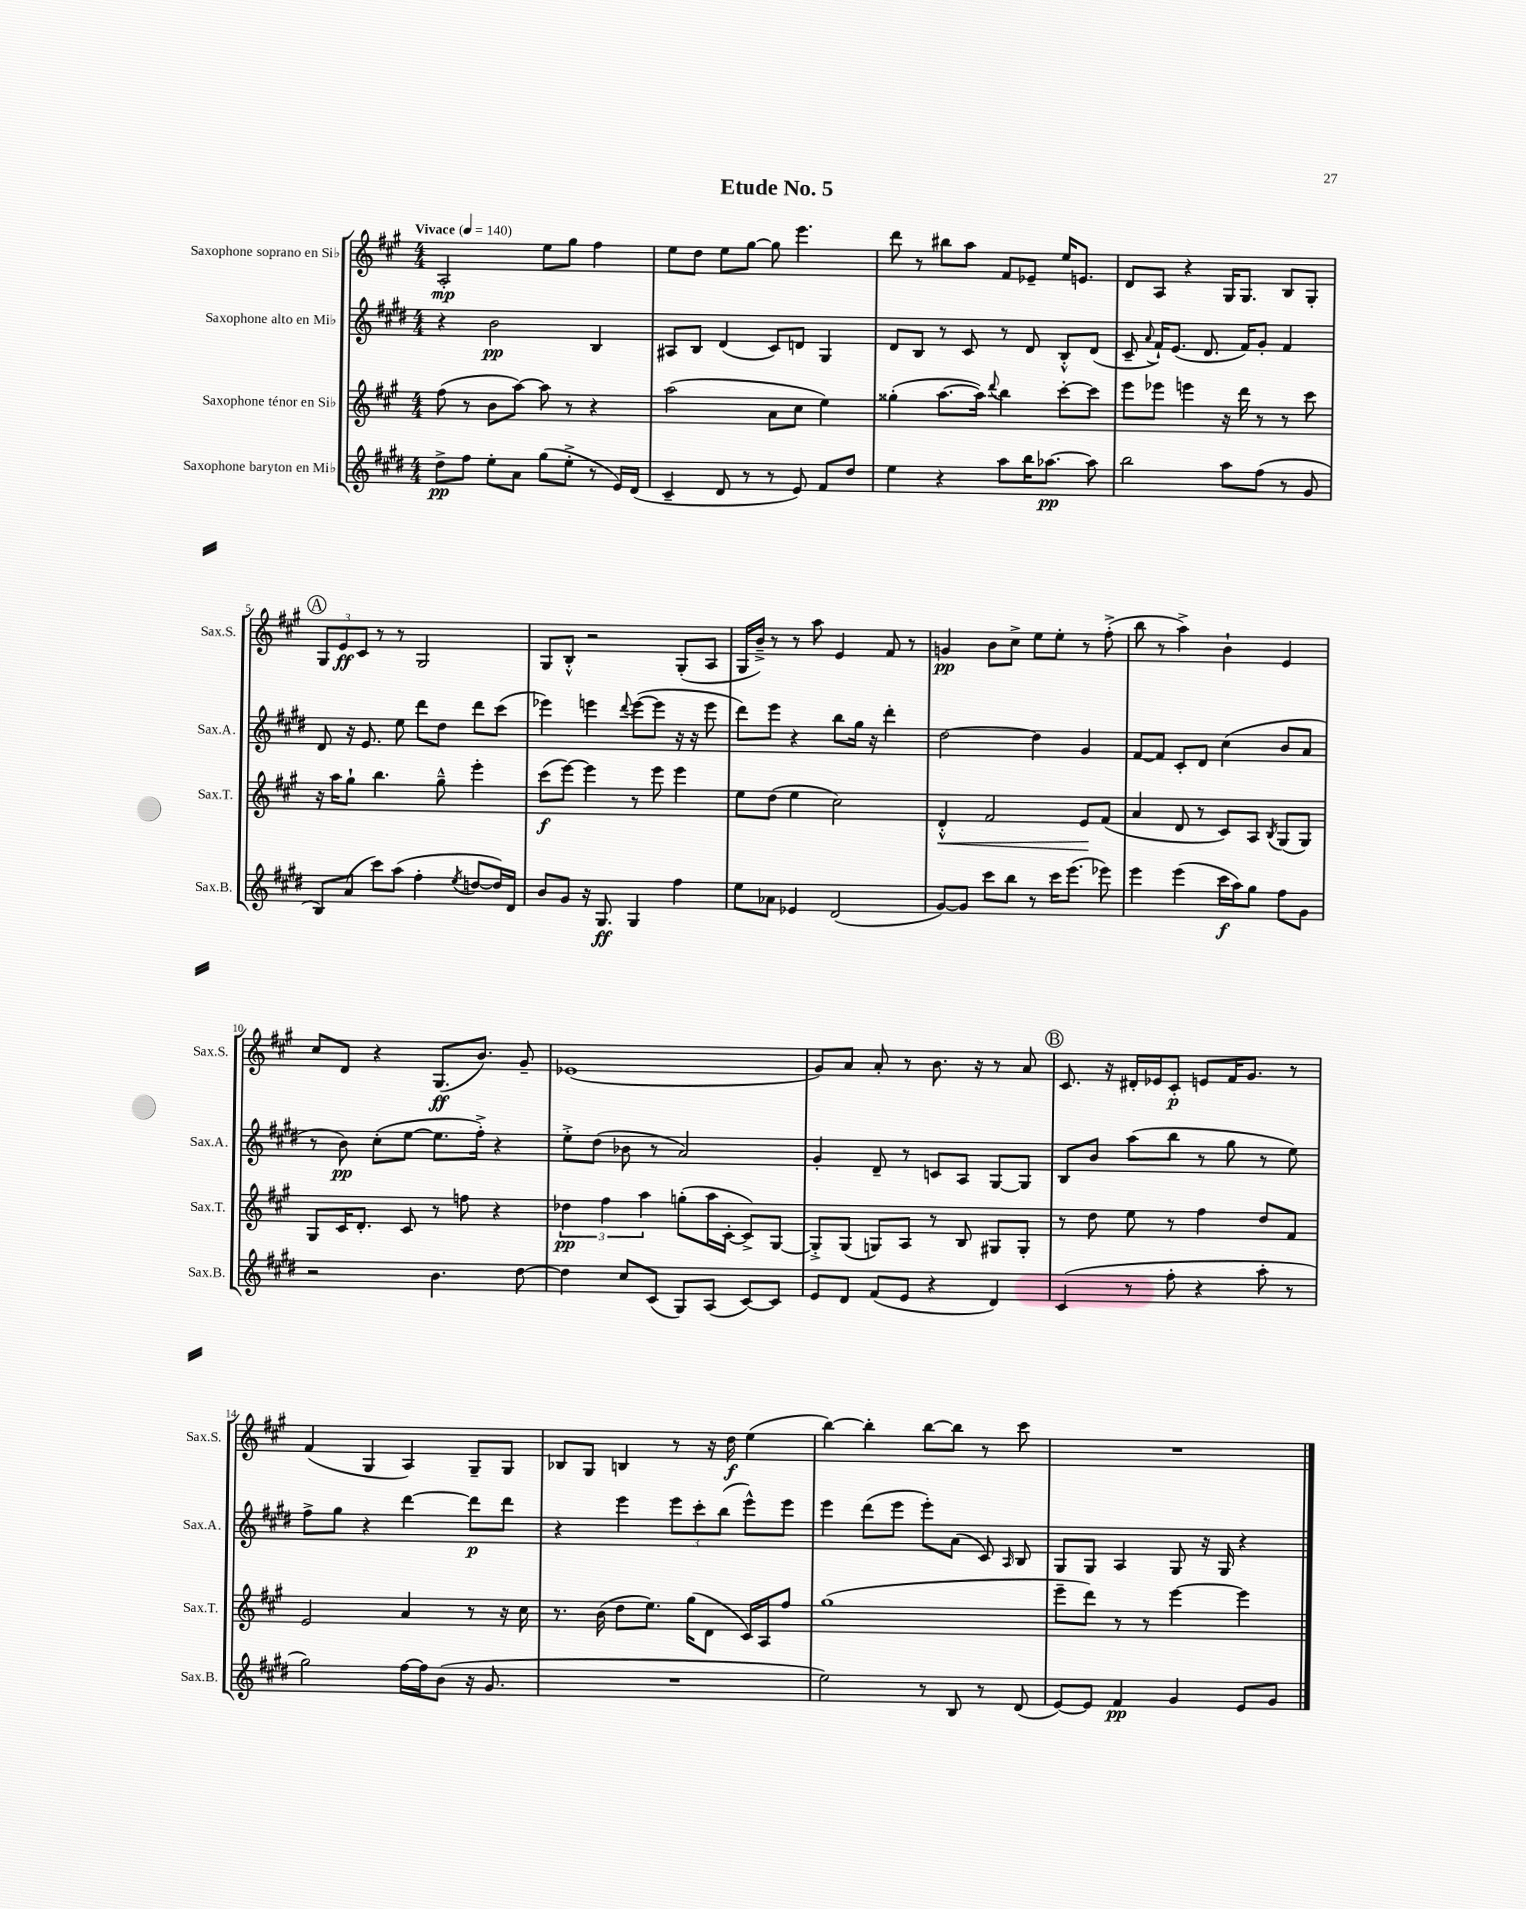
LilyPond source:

\header { title = "Etude No. 5" }
<<
\new StaffGroup <<
\new Staff = "s0" \with { instrumentName = "Saxophone soprano en Sib" shortInstrumentName = "Sax.S." } {
    \clef treble \key a \major \numericTimeSignature \time 4/4 \tempo "Vivace" 4 = 140
    \autoBeamOff a2-.\mp e''8[ gis''8] fis''4 |
    e''8[ d''8] e''8[ gis''8]~ gis''8 e'''4. |
    d'''8 r8 bis''8[ a''8] fis'8[ ees'8]-- e''16[ e'8.] |
    d'8[ a8] r4 gis16[ gis8.] b8[ gis8]-. |
    \mark \markup { \circle "A" } \tuplet 3/2 { gis8[ e'8\ff cis'8] } r8 r8 gis2 |
    gis8[ b8]-.-^ r2 gis8[-.( a8] |
    gis16[ b'16]--->) r8 r8 a''8 e'4 fis'8 r8 |
    g'4\pp b'8[ cis''8]-> e''8[ e''8]-. r8 fis''8-.->( |
    b''8 r8 a''4->) b'4-! e'4 |
    cis''8[ d'8] r4 gis8.[\ff( b'8.]) gis'8-- |
    ees'1( |
    gis'8[) a'8] a'8-. r8 b'8. r16 r8 a'8 |
    \mark \markup { \circle "B" } cis'8. r16 dis'16[-. ees'16 cis'8]-.\p e'8[ fis'16 gis'8.] r8 |
    fis'4( gis4 a4) gis8[-- gis8] |
    bes8[ gis8] b4 r8 r16 d''16\f e''4( |
    b''4~) b''4-. b''8[~ b''8] r8 cis'''8 |
    R1 \bar "|." |
}
\new Staff = "s1" \with { instrumentName = "Saxophone alto en Mib" shortInstrumentName = "Sax.A." } {
    \clef treble \key e \major \numericTimeSignature \time 4/4
    \autoBeamOff r4 b'2\pp b4 |
    ais8[ b8] dis'4( cis'8[) d'8] gis4 |
    dis'8[ b8] r8 cis'8 r8 dis'8 b8[-.-^ dis'8]( |
    cis'8-- \appoggiatura { a'8 } fis'16[-!) e'8.]( dis'8. fis'16[) gis'8]-. fis'4 |
    \mark \markup { \circle "A" } dis'8 r16 e'8. e''8 dis'''8[ dis''8] dis'''8[ cis'''8]( |
    ees'''4) e'''4 \appoggiatura { dis'''8 } e'''8[~( e'''8] r16 r16 e'''8 |
    dis'''8[) e'''8] r4 b''8[ gis''16] r16 dis'''4-. |
    dis''2~ dis''4 gis'4 |
    fis'8[~ fis'8] cis'8[-. dis'8] cis''4( b'8[ a'8] |
    r8 b'8\pp) cis''8[-.( e''8]~ e''8.[ fis''16]-.->) r4 |
    e''8[-.-> dis''8]( bes'8 r8 a'2) |
    gis'4-. dis'8-- r8 c'8[ a8] gis8[~ gis8] |
    \mark \markup { \circle "B" } b8[ b'8] a''8[( b''8] r8 gis''8 r8 e''8) |
    fis''8[-> gis''8] r4 dis'''4~ dis'''8[\p dis'''8] |
    r4 e'''4 \tuplet 3/2 { e'''8[ cis'''8-. b''8]( } e'''8[-^) e'''8] |
    e'''4 dis'''8[( e'''8] e'''8[-.) a'8]( cis'8) \grace { a16 } b8 |
    gis8[ gis8] a4 gis8 r16 gis16 r4 \bar "|." |
}
\new Staff = "s2" \with { instrumentName = "Saxophone ténor en Sib" shortInstrumentName = "Sax.T." } {
    \clef treble \key a \major \numericTimeSignature \time 4/4
    \autoBeamOff fis''8( r8 b'8[ a''8]~) a''8 r8 r4 |
    a''2( a'8[ cis''8] e''4) |
    gisis''4-.( a''8.[~ a''16]) \appoggiatura { d'''8 } b''4 cis'''8[~-. cis'''8] |
    e'''8[ ees'''8] e'''4 r16 d'''16 r8 r8 cis'''8 |
    \mark \markup { \circle "A" } r16 a''16[ gis''8]-! b''4. gis''8---^ e'''4-. |
    cis'''8[\f( e'''8]~) e'''4 r8 e'''8 e'''4 |
    e''8[ d''8]( e''4 cis''2) |
    d'4-.-^\< fis'2 e'8[\! fis'8]( |
    a'4 d'8 r8 cis'8[) a8] \acciaccatura { b8 } gis8[( gis8]) |
    gis8[ cis'16 d'8.]-. cis'8 r8 f''8 r4 |
    \tuplet 3/2 { des''4\pp fis''4 a''4 } g''8[-.( a''16 cis'16]~-. cis'8[->) gis8]~ |
    gis8[-.-> gis8]( g8[) a8] r8 b8 gis8[ gis8]-. |
    \mark \markup { \circle "B" } r8 d''8 e''8 r8 fis''4 d''8[ fis'8] |
    e'2 a'4 r8 r16 cis''16 |
    r8. b'16( d''8[ e''8.]) gis''16[( d'8] cis'16[) a16 fis''8] |
    gis''1( |
    e'''8[-- d'''8]) r8 r8 e'''4~ e'''4 \bar "|." |
}
\new Staff = "s3" \with { instrumentName = "Saxophone baryton en Mib" shortInstrumentName = "Sax.B." } {
    \clef treble \key e \major \numericTimeSignature \time 4/4
    \autoBeamOff dis''8[->\pp fis''8] e''8[-. a'8] gis''8[( e''8]-.-> r8 e'16[) dis'16]( |
    cis'4-- dis'8 r8 r8 e'8) fis'8[ dis''8] |
    e''4 r4 a''8[ b''16 aes''8.]~\pp aes''8 |
    b''2 a''8[ fis''8]( r8 gis'8 |
    \mark \markup { \circle "A" } b8[) a'8]( cis'''8[) a''8]( fis''4-. \acciaccatura { e''8 } d''8[~ d''16) dis'16] |
    b'8[ gis'8] r16 gis8.\ff gis4 fis''4 |
    e''8[ aes'8] ees'4 dis'2( |
    gis'8[~) gis'8] cis'''8[ b''8] r8 cis'''16[ e'''8.]( ees'''8) |
    e'''4 e'''4( cis'''16[\f a''16) gis''8] fis''8[ gis'8] |
    r2 b'4. dis''8~ |
    dis''4 cis''8[ cis'8]( gis8[) a8]( cis'8[~) cis'8] |
    e'8[ dis'8] fis'8[( e'8] r4 dis'4) |
    \mark \markup { \circle "B" } cis'4( r8 fis''8-. r4 a''8-. r8 |
    gis''2) fis''16[~ fis''16 b'8]( r16 gis'8. |
    R1 |
    e''2) r8 b8 r8 dis'8( |
    e'8[~) e'8] fis'4\pp gis'4 e'8[ gis'8] \bar "|." |
}
>>
>>
